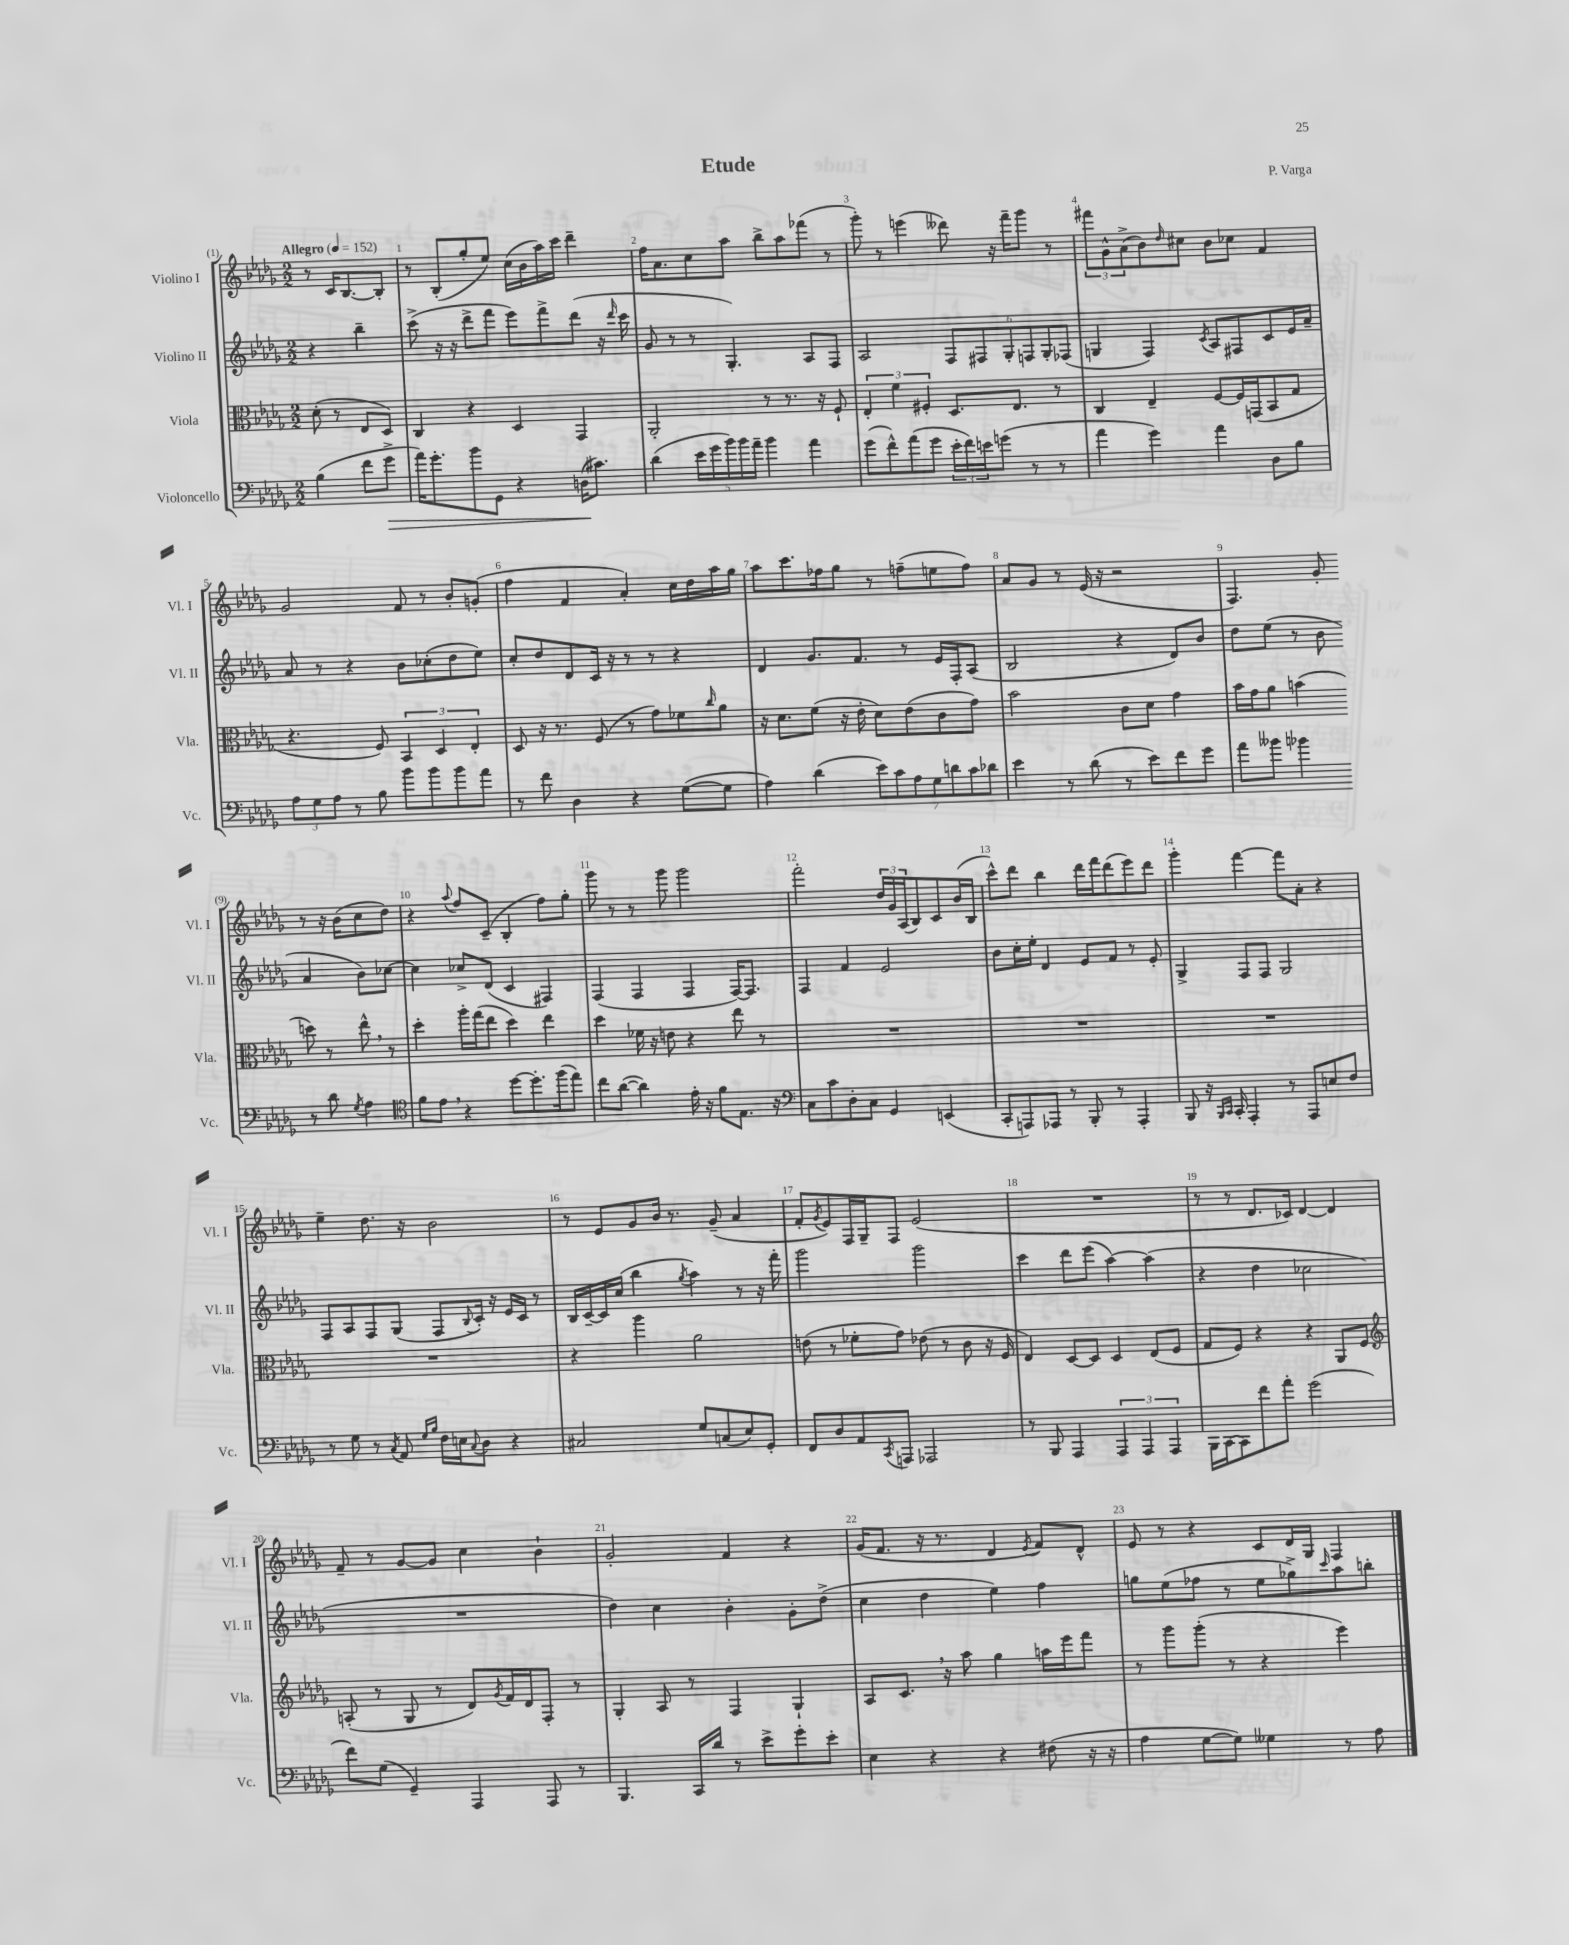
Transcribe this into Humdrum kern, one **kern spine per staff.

**kern	**dynam	**kern	**kern	**kern
*part4	*part4	*part3	*part2	*part1
*staff4	*staff4	*staff3	*staff2	*staff1
*I"Violoncello	*	*I"Viola	*I"Violino II	*I"Violino I
*I'Vc.	*	*I'Vla.	*I'Vl. II	*I'Vl. I
*clefF4	*	*clefC3	*clefG2	*clefG2
*k[b-e-a-d-g-]	*	*k[b-e-a-d-g-]	*k[b-e-a-d-g-]	*k[b-e-a-d-g-]
*M2/2	*	*M2/2	*M2/2	*M2/2
*MM152	*	*MM152	*MM152	*MM152
=	=	=	=	=
!	!	!	!	!LO:TX:a:B:t=Allegro
(4B-\	.	(8d-'\	4r	8r
.	.	8r	.	16c/KL
.	.	.	.	[8.B-/
8f\L	.	8E-/L	4bb-~\	.
!	!LO:HP:b	!	!	!
8g-^\J	>	8D-/J)	.	8B-'/J]
=1	=1	=1	=1	=1
16a-\KL)	.	4C/	(8ccc^\	8r
8.g-'\	.	.	.	.
.	.	.	16r	(8B-'/L
.	.	.	16r	.
8b-\	.	4r	8ddd-^\L	8gg-'/
8GG-\J	.	.	8fff\J	8ee-/J)
4r	.	4D-/	8eee-\L)	(16cc\LL
.	.	.	.	16b-\
.	.	.	8fff^\	16aa-\)
.	.	.	.	16ccc\JJ
(16Dn\KL	.	4GG-/	(8ddd-\J	4ddd-~\
8.c#X\J)	]	.	.	.
.	.	.	16r	.
.	.	.	16qqddd-/	.
.	.	.	16ccc\	.
=2	=2	=2	=2	=2
(4d-\	.	2AA-'/	8g-/	16ff\KL
.	.	.	.	8.a-\
.	.	.	8r	.
20e-\LL	.	.	8r	8cc\
20g-\	.	.	.	.
20b-\)	.	.	.	.
.	.	.	4.G-'/)	8aa-\J
20b-\	.	.	.	.
20a-~\JJ	.	.	.	.
4b-\	.	8r	.	8bb-^\L
.	.	8.r	.	8aa-\
4a-\	.	.	8A-/L	(8fff-X\J
.	.	16r	.	.
.	.	8F`/	8F/J	8r
=3	=3	=3	=3	=3
(8g-\L	.	6E-'/	2A-/	8ggg-'\)
8f^^\)	.	.	.	8r
.	.	6f\	.	.
(8a-\	.	.	.	(4eeen\
.	.	6F#X'/	.	.
8g-\J	.	.	.	.
24e-'\LL	.	8.D-/L	12F/L	8ddd--X\)
24f\)	.	.	.	.
24en\J	.	.	12F#X/	.
(8gn\J	.	.	.	16r
.	.	.	12G-'/	.
.	.	8.E-/J	.	16fff~\KL
8r	.	.	12Fn/	8ggg-\J
.	.	.	12G-'/	.
8r	.	8r	.	8r
.	.	.	(12F-X/J	.
=4	=4	=4	=4	=4
4a-\	.	4C/	4Gn/	12fff#X\L
.	.	.	.	12g-^^\
.	.	.	.	(12a-^\
4g-\)	.	4E-~/	4F/)	8b-\)
.	.	.	.	16qqdd-/
.	.	.	.	8cc#X\J
.	.	.	8qc/	.
4a-\	.	[8F/L	8A-/L	8b-\L
.	.	16F/L]	8F#X/	8cc-X\J
.	.	(16GGn/J	.	.
8D-\L	.	8BB-/	8c/	4f/
8B-\J	.	8G-/J	16e-/L	.
.	.	.	16a-~/JJ	.
!!LO:LB:g=z
=5	=5	=5	=5	=5
12A-\L	.	4.r	8a-/	2g-/
12G-\	.	.	.	.
.	.	.	8r	.
12A-\J	.	.	.	.
8r	.	.	4r	.
8B-\	.	8F/)	.	.
8b-\L	.	6BB-/	8b-\L	8f/
8b-\	.	.	(8cc-X'\	8r
.	.	6D-/	.	.
8b-\	.	.	8dd-\	8b-'/L
.	.	6E-'/	.	.
8a-\J	.	.	8ee-\J)	(8gn'/J
=6	=6	=6	=6	=6
8r	.	8D-/	8cc'/L	4ff\
8f\	.	16r	8dd-/	.
.	.	8.r	.	.
4D-\	.	.	8d-/	4f/
.	.	(8F/	16c/Jk	.
.	.	.	16r	.
4r	.	8r	8r	4a-'/)
.	.	8g-\L)	8r	.
([8G-\L	.	8f-X\	4r	16cc\LL
.	.	.	.	16dd-\
.	.	16qqcc/	.	.
8G-\J]	.	8a-\J	.	16aa-\
.	.	.	.	16gg-\JJ
=7	=7	=7	=7	=7
4A-\)	.	16r	4d-/	8aa-\L
.	.	8.d-\L	.	.
.	.	.	.	8.ccc\
(4d-\	.	(8f\J	8.g-/L	.
.	.	.	.	16ff-X\k
.	.	16r	.	8gg-\J
.	.	16e-'\	8.f/J	.
14e-\L)	.	8d-\L)	.	8r
14c\	.	.	.	.
.	.	(8e-\	8r	(8ffn~\L
14A-\	.	.	.	.
14G-\	.	.	.	.
.	.	8c\	16e-/LL	8een\
14dn\	.	.	.	.
.	.	.	16F'/J	.
14c\	.	.	.	.
.	.	8g-\J)	(8A-/J	8ff\J)
14d-X\J	.	.	.	.
=8	=8	=8	=8	=8
4e-\	.	2b-\	2B-/	8a-/L
.	.	.	.	8g-/J
8r	.	.	.	8r
(8d-\	.	.	.	(16e-/
.	.	.	.	16r
8r	.	8c\L	4r	2r
8e-\L)	.	8d-\J	.	.
8f\	.	4g-\	8d-/L)	.
8g-\J	.	.	8b-/J	.
=9	=9	=9	=9	=9
8a-\L	.	16b-\LL	8dd-\L	4.F/)
.	.	16g-\J	.	.
8b--X\J	.	8a-\J	(8ee-\J	.
4b-X\	.	(4bn\	8r	.
.	.	.	8b-\	8g-'/
8r	.	8ddn\)	4a-/	8r
8d-\	.	8r	.	16r
.	.	.	.	(16b-\KL
8qG-/	.	.	.	.
4A-\	.	8ee-^^,\	8b-\L)	8cc\
.	.	8r	[8cc-X\J	8dd-\J)
!!LO:LB:g=z
=10	=10	=10	=10	=10
*clefC4	*	*	*	*
8f\L	.	4dd-'\	4cc-X\]	4r
8e-,\J	.	.	.	.
.	.	.	.	8qqaa-/
4r	.	16aa-'\LL	8cc-X^/L	8ff/L
.	.	(16gg-\J	.	.
.	.	8ee-\J	(8d-/J	(8c~/J
[8dd-\L	.	4dd-\)	4c/	4B-'/
8.dd-'\]	.	.	.	.
.	.	4ee-\	4F#X/)	8ff\L)
(16ff\k	.	.	.	.
8ee-\J)	.	.	.	8gg-'\J
=11	=11	=11	=11	=11
8cc\L	.	4dd-\	(4F/	8ggg-\
([8a-\J	.	.	.	8r
4a-\])	.	16f-X\	4F/	8r
.	.	16r	.	.
.	.	8en\	.	8ggg-\
16e-'\	.	4r	4F/	2ggg-\
16r	.	.	.	.
8f\L	.	.	.	.
8.E-\J	.	8ee-\	[16F/KL)	.
.	.	.	8.F/J]	.
.	.	8r	.	.
16r	.	.	.	.
=12	=12	=12	=12	=12
*clefF4	*	*	*	*
8C\L	.	1r	4F/	2fff'\
8c\	.	.	.	.
8D-'\	.	.	4f/	.
8C\J	.	.	.	.
4GG-/	.	.	2e-/	24dd-/LL
.	.	.	.	24g-/
.	.	.	.	(24A-/J
.	.	.	.	8B-/)
(4EEn/	.	.	.	8c/
.	.	.	.	(16b-/L
.	.	.	.	16B-/JJ
=13	=13	=13	=13	=13
8CC'/L	.	1r	8b-\L	8ccc^^\L)
8AAAn/)	.	.	16cc'\L	8ddd-\J
.	.	.	16ee-'\JJ	.
8AAA-X/J	.	.	4d-/	4bb-\
8r	.	.	.	.
8BBB-'/	.	.	8e-/L	16ddd-\LL
.	.	.	.	16fff\J
8r	.	.	8f/J	(8ddd-\
4AAA-'/	.	.	8r	8eee-\)
.	.	.	8e-'/	8ddd-\J
=14	=14	=14	=14	=14
8BBB-/	.	1r	4G-^/	4ggg-'\
16r	.	.	.	.
16qqBBB-/LL	.	.	.	.
16qqCC/JJ	.	.	.	.
16CC'/	.	.	.	.
4AAA-'/	.	.	8F/L	[4fff\
.	.	.	8F/J	.
8r	.	.	2G-/	8fff\L]
8AAA-/L	.	.	.	8a-'\J
8En/	.	.	.	4r
8F/J	.	.	.	.
!!LO:LB:g=z
=15	=15	=15	=15	=15
8r	.	1r	8F/L	4ee-~\
8G-\	.	.	8A-/	.
8r	.	.	8F/	8.dd-\
8qC/	.	.	.	.
8AA-/	.	.	(8G-/J	.
.	.	.	.	16r
16qqG-/LL	.	.	.	.
16qqB-/JJ	.	.	.	.
16F\LL	.	.	8F/L	2b-\
16En\J	.	.	.	.
8qqC/	.	.	8qqB-/	.
8D-\J	.	.	16c'/Jk)	.
.	.	.	16r	.
4r	.	.	16e-/LL	.
.	.	.	16c/JJ	.
.	.	.	8r	.
=16	=16	=16	=16	=16
2C#X/	.	4r	16B-/LL	8r
.	.	.	[16c~/	.
.	.	.	16c/]	8e-/L
.	.	.	(16cc/JJ	.
.	.	4aa-\	4bb-\	8g-/
.	.	.	.	16b-/Jk
.	.	.	.	8.r
.	.	.	8qgg-/	.
8G-/L	.	2a-\	4aa-\)	.
(8Cn/	.	.	.	(8g-~/
8E-/)	.	.	8r	4a-/
8GG-'/J	.	.	16r	.
.	.	.	16fff'\	.
=17	=17	=17	=17	=17
8FF/L	.	(8en\	2ggg-\	8f'/L
.	.	.	.	8qg-/
8D-/	.	8r	.	8e-/)
8AA-/	.	8f-X'\L	.	16F/L
.	.	.	.	16G-~/J
8qCC/	.	.	.	.
8AAAn/J	.	8g-\J)	.	8F/J
2AAA-X/	.	(8e-X\	2ggg-\	(2e-/
.	.	8r	.	.
.	.	8c\	.	.
.	.	16r	.	.
.	.	16F/	.	.
=18	=18	=18	=18	=18
8r	.	4E-/)	4ccc\	1r
8BBB-/	.	.	.	.
4AAA-/	.	[8D-/L	8ddd-\L	.
.	.	8D-/J]	(8eee-\J	.
6AAA-/	.	4D-/	[4aa-\)	.
6AAA-/	.	.	.	.
.	.	(8E-/L	(4aa-\]	.
6AAA-/	.	.	.	.
.	.	8F/J	.	.
=19	=19	=19	=19	=19
16BBB-\LL	.	8G-/L	4r	8r
[16CC\J	.	.	.	.
8CC\]	.	8F/J)	.	8r
8f\	.	4r	4dd-\	8.d-/L
8a-'\J	.	.	.	.
.	.	.	.	16c-X/Jk)
(2g-\	.	4r	2cc-X\	[4d-/
.	.	8AA-/L	.	4d-/]
.	.	8F/J	.	.
!!LO:LB:g=z
=20	=20	=20	=20	=20
*	*	*clefG2	*	*
8f\L)	.	(8An'/	1r	8f~/
(8G-\J	.	8r	.	8r
4GG-~/)	.	8G-/	.	[8g-/L
.	.	8r	.	8g-/J]
4AAA-/	.	8d-/L)	.	4cc\
.	.	8qg-/	.	.
.	.	16f/L	.	.
.	.	16d-/J	.	.
8AAA-/	.	8F'/J	.	4b-`\
8r	.	8r	.	.
=21	=21	=21	=21	=21
4.BBB-/	.	4G-'/	4dd-\)	2g-'/
.	.	8A-/	4cc\	.
16CC/LL	.	8r	.	.
16d-/JJ	.	.	.	.
8r	.	4F/	4b-'\	4f/
8e-^\L	.	.	.	.
8g-'\	.	4G-`/	8g-'\L	4r
8e-'\J	.	.	(8dd-^\J	.
=22	=22	=22	=22	=22
4E-\	.	8A-/L	4cc\	(16g-/KL
.	.	.	.	8.f/J
.	.	8.c,/J	.	.
4r	.	.	4dd-\	16r
.	.	16r	.	8.r
.	.	8aa-\	.	.
4r	.	4gg-\	4ee-\)	4d-/
.	.	.	.	8qe-/
(8F#X\	.	16aan\LL	4ff\	8f/L)
.	.	16eee-\J	.	.
16r	.	8fff\J	.	8d-^^/J
16r	.	.	.	.
=23	=23	=23	=23	=23
4A-\	.	8r	8ggn\L	8e-/
.	.	8ggg-\L	(8ee-\	8r
[8G-\L	.	(8ggg-'\J	8ff-X\J	4r
8G-\J])	.	8r	8r	.
4G--X\	.	4r	8ee-\L	8c/L
.	.	.	8gg-X^\)	16d-/L
.	.	.	.	16G-/JJ
.	.	.	16qqccc/	.
8r	.	4eee-\)	8aa-\	4F/
8A-\	.	.	8bbn'\J	.
==	==	==	==	==
*-	*-	*-	*-	*-
